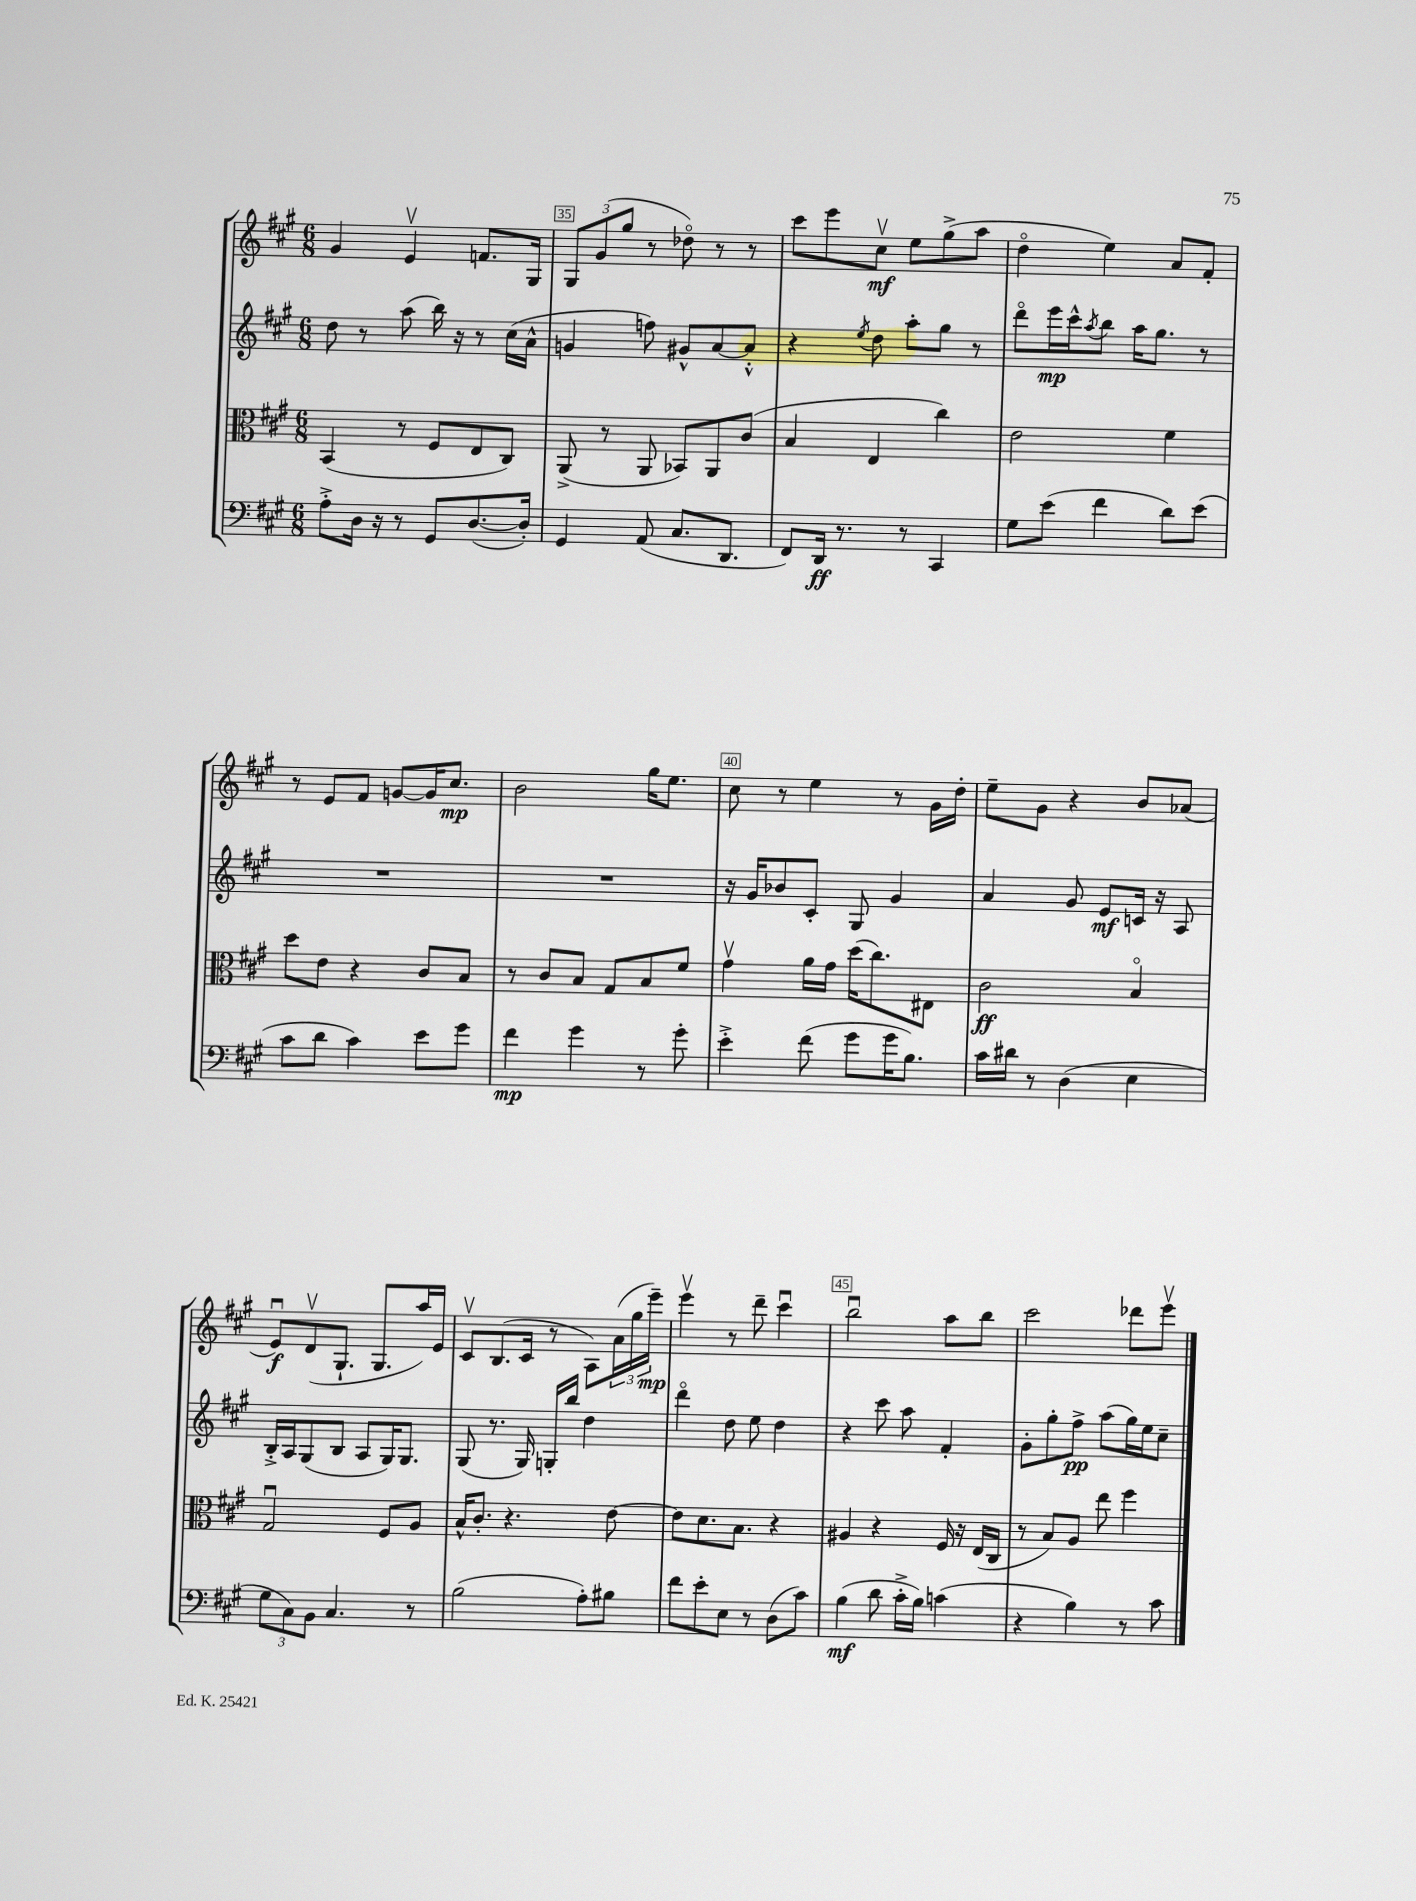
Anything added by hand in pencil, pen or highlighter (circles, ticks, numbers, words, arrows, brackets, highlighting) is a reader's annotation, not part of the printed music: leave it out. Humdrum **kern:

**kern	**kern	**kern	**kern
*staff4	*staff3	*staff2	*staff1
*clefF4	*clefC3	*clefG2	*clefG2
*k[f#c#g#]	*k[f#c#g#]	*k[f#c#g#]	*k[f#c#g#]
*M6/8	*M6/8	*M6/8	*M6/8
8A'^	(4BB	8dd	4g#
16D	.	8r	.
16r	.	.	.
8r	8r	(8aa	4ev
8GG#	8F#	16bb)	.
.	.	16r	.
([8.D	8E	8r	8.f
.	8C#)	(16cc#	.
16D'])	.	16a^^	16G#
=	=	=	=
4GG#	(8AA^	4g	12G#
.	.	.	(12g#
.	8r	.	.
.	.	.	12gg#
(8AA	8AA	8ff)	8r
8.C#	8BB-)	8g#^^	8dd-o)
.	8AA	[8a	8r
8.DD	.	.	.
.	(8c#	8a'^^]	8r
=	=	=	=
8FF#)	4B	4r	8ccc#
16DD	.	.	8eee
8.r	.	.	.
.	.	8qee	.
.	4E	8dd	8cc#v
8r	.	8aa'	8ee
4CC#	4cc#)	8gg#	(8gg#^
.	.	8r	8aa
=	=	=	=
8G#	2e	8dddo	4ddo
(8e	.	16eee	.
.	.	16ccc#^^	.
.	.	8qaa	.
4f#	.	8bb	4ee)
.	.	16aa	.
.	.	8.gg#	.
8d)	4f#	.	8a
(8e	.	8r	8f#'
=	=	=	=
8c#	8dd	2.r	8r
8d	8e	.	8e
4c#)	4r	.	8f#
.	.	.	[8g
8e	8c#	.	16g]
.	.	.	8.cc#
8g#	8B	.	.
=	=	=	=
4f#	8r	2.r	2b
.	8c#	.	.
4g#	8B	.	.
.	8G#	.	.
8r	8B	.	16gg#
.	.	.	8.ee
8g#'	8f#	.	.
=	=	=	=
4e'^	4g#v	16r	8cc#
.	.	16g#	.
.	.	8b-	8r
(8f#	16a	8c#'	4ee
.	16g#	.	.
8g#	(16dd	8G#	.
.	8.cc#)	.	.
16g#	.	4g#	8r
8.B)	.	.	.
.	8E#	.	16g#
.	.	.	16dd'
=	=	=	=
16c#	2c#	4a	8ee~
16d#	.	.	.
8r	.	.	8g#
(4D	.	8g#	4r
.	.	8e	.
4E	4Bo	16c	8b
.	.	16r	.
.	.	8A	(8a-
=	=	=	=
12G#	2G#u	16B'^	8eu)
.	.	16A	.
12C#)	.	.	.
.	.	(8G#	(8dv
12BB	.	.	.
4.C#	.	8B	8.G#`
.	.	8A	.
.	.	.	8.G#
.	8F#	16G#)	.
.	.	8.G#	.
8r	8A	.	16aa)
.	.	.	16e
=	=	=	=
(2B	16B^^	(8G#	8c#v
.	8.c#'	.	.
.	.	8.r	(8.B
.	4.r	.	.
.	.	16G#)	16c#
.	.	16G'	8r
.	.	16bb	.
8A')	.	4dd	8A)
8B#	[8e	.	(24a
.	.	.	24gg#
.	.	.	24eee~)
=	=	=	=
8f#	8e]	4dddo	4eeev
8e'	8.d	.	.
8E	.	8dd	8r
.	8.B	.	.
8r	.	8ee	8ddd~
(8D	4r	4dd	4ccc#u
8c#)	.	.	.
=	=	=	=
(4B	4A#	4r	2bbu
8d	4r	8ccc#	.
16c#'^	.	8aa	.
16B)	.	.	.
(4c	16F#	4f#'	8aa
.	16r	.	.
.	(16E	.	8bb
.	16C#	.	.
=	=	=	=
4r	8r	8g#'	2ccc#
.	8B)	8gg#'	.
4B)	8A	8ff#^	.
.	8ee	(8aa	.
8r	4ff#	16gg#)	8ddd-
.	.	16ee	.
8c#	.	8cc#~	8eeev
==	==	==	==
*-	*-	*-	*-
